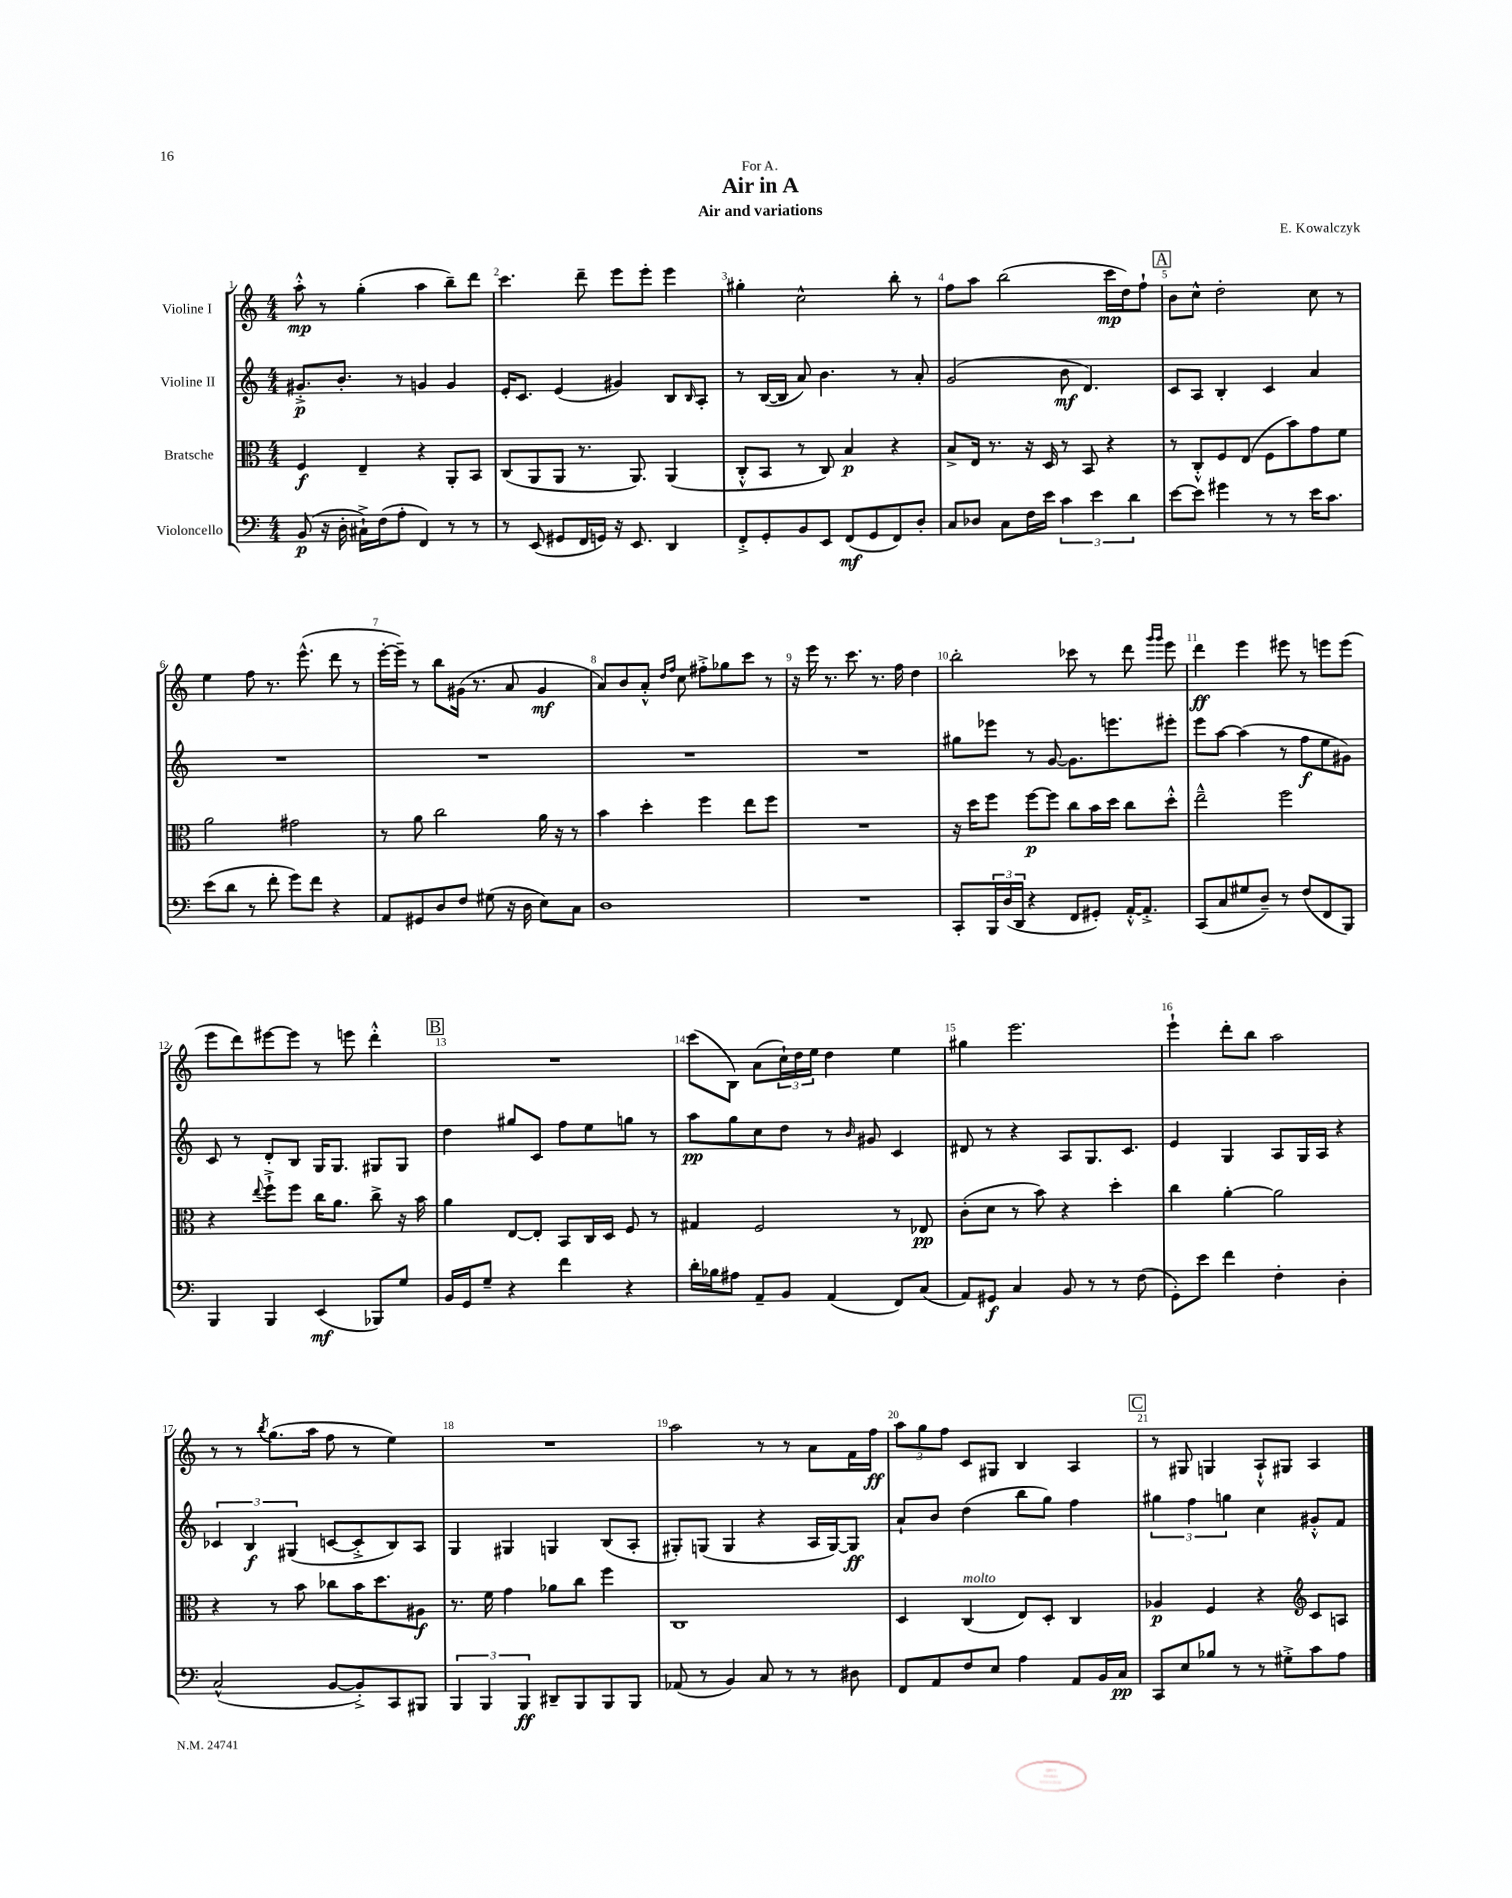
\header { title = "Air in A" composer = "E. Kowalczyk" subtitle = "Air and variations" dedication = "For A." }
<<
\new StaffGroup <<
\new Staff = "s0" \with { instrumentName = "Violine I" } {
    \clef treble \key c \major \numericTimeSignature \time 4/4
    a''8-.-^\mp r8 g''4-.( a''4 b''8--) d'''8 |
    c'''4. d'''8-- e'''8 e'''8-. e'''4 |
    gis''4-. c''2-^ b''8-. r8 |
    f''8 a''8 b''2( c'''16\mp d''16) f''8-! |
    \mark \markup { \box "A" } b'8 c''8-^ d''2-. c''8 r8 |
    e''4 f''8 r8. e'''8.-^( d'''8 r8 |
    e'''16~-. e'''16--) r8 b''8 gis'16( r8. a'8 gis'4\mf |
    a'8) b'8 a'8-.-^ \grace { d''16 f''16 } c''8 fis''8-.-> ges''8 c'''8 r8 |
    r16 e'''16 r8. c'''8. r8. f''16 d''4 |
    b''2-. ces'''8 r8 d'''8 \grace { g'''16 g'''16 } e'''8 |
    d'''4\ff e'''4 eis'''8 r8 e'''8 e'''8( |
    e'''8 d'''8) eis'''8~ eis'''8 r8 e'''8 d'''4-.-^ |
    \mark \markup { \box "B" } R1 |
    c'''8( b8) a'8( \tuplet 3/2 { c''16-!) d''16 e''16 } d''4 e''4 |
    gis''4 e'''2. |
    e'''4-! d'''8-. b''8 a''2 |
    r8 r8 \acciaccatura { b''8 } g''8.( a''16 f''8 r8 e''4) |
    R1 |
    a''2 r8 r8 a'8 f'16 f''16\ff |
    \tuplet 3/2 { a''8 g''8 f''8 } c'8 gis8 b4 a4 |
    \mark \markup { \box "C" } r8 gis8 g4 a8-!-^ gis8 a4 \bar "|." |
}
\new Staff = "s1" \with { instrumentName = "Violine II" } {
    \clef treble \key c \major \numericTimeSignature \time 4/4
    gis'8.-.->\p b'8.-. r8 g'4 g'4 |
    e'16-. c'8. e'4( gis'4) b8 \grace { b16 } a8-. |
    r8 b16~( b16 a'8) b'4. r8 a'8-. |
    g'2( b'8\mf d'4.) |
    \mark \markup { \box "A" } c'8 a8 b4-. c'4 a'4 |
    R1 |
    R1 |
    R1 |
    R1 |
    gis''8 ees'''8 r8 g'8~ g'8. e'''8. eis'''8-. |
    e'''8 a''8~ a''4( r8 f''8\f e''8 gis'8) |
    c'8 r8 d'8-. b8 g16 g8. gis8 gis8 |
    \mark \markup { \box "B" } d''4 gis''8 c'8 f''8 e''8 g''8 r8 |
    a''8\pp g''8 c''8 d''8 r8 \grace { b'16 } gis'8 c'4 |
    dis'8 r8 r4 a8 g8. c'8. |
    e'4 g4 a8 g16 a16 r4 |
    \tuplet 3/2 { ces'4 b4\f gis4( } c'8~ c'8-.-> b8) a8 |
    g4 gis4 g4 b8( a8-. |
    gis8-.) g8( g4 r4 a16 g16~) g8\ff |
    a'8-! b'8 d''4( b''8 g''8) f''4 |
    \mark \markup { \box "C" } \tuplet 3/2 { gis''4 f''4 g''4 } c''4 gis'8-.-^ f'8 \bar "|." |
}
\new Staff = "s2" \with { instrumentName = "Bratsche" } {
    \clef alto \key c \major \numericTimeSignature \time 4/4
    f4\f e4-- r4 a,8-. b,8 |
    c8( a,8 a,8 r8. a,8.) a,4( |
    c8-.-^ b,8 r8 c8) b4\p r4 |
    b8-> e16 r8. r16 d16 r8 b,8 r4 |
    \mark \markup { \box "A" } r8 c8-.-^ f8 e8( f8 b'8) g'8 f'8 |
    a'2 gis'2 |
    r8 a'8 c''2 a'16 r16 r8 |
    b'4 d''4-. f''4 e''8 f''8 |
    R1 |
    r16 d''16 f''8 f''8~\p f''8 c''8 b'16 d''16 c''8 d''8-.-^ |
    e''2---^ f''2 |
    r4 \appoggiatura { e''8 } f''8-!-> f''8 c''16 a'8. c''8-> r16 b'16 |
    \mark \markup { \box "B" } a'4 e8~ e8-. b,8 c16 d16 f8 r8 |
    gis4 f2 r8 ees8\pp |
    c'8-.( d'8 r8 b'8) r4 d''4-. |
    c''4 a'4~-. a'2 |
    r4 r8 b'8 ces''8 b'16 d''8. ais8\f |
    r8. f'16 g'4 aes'8 c''8 f''4 |
    c1 |
    d4 c4^\markup { \italic "molto" }( e8) d8-. c4 |
    \mark \markup { \box "C" } aes4\p f4 r4 \clef treble c'8 a8 \bar "|." |
}
\new Staff = "s3" \with { instrumentName = "Violoncello" } {
    \clef bass \key c \major \numericTimeSignature \time 4/4
    b,8\p( r16 d16-. cis16-!->) f16( a8-. f,4) r8 r8 |
    r8 e,8( gis,8 f,16 g,16) r16 e,8. d,4 |
    f,8-.-> g,8-. b,8 e,8 f,8\mf( g,8 f,8) d8-. |
    c8 des8 c8 f16 e'16 \tuplet 3/2 { c'4 e'4 d'4 } |
    \mark \markup { \box "A" } e'8~ e'8 gis'4 r8 r8 e'16 c'8. |
    e'8( d'8 r8 f'8-. g'8) f'8 r4 |
    a,8 gis,8 d8 f8 gis8( r16 d16 e8) c8 |
    d1 |
    R1 |
    c,8-. \tuplet 3/2 { b,,16 d16( d,16 } r4 f,8 gis,8-.) a,16~-.-^ a,8.-.-> |
    c,8( c8 gis8 d8--) r8 f8( f,8 b,,8) |
    b,,4 b,,4 e,4\mf( bes,,8) g8 |
    \mark \markup { \box "B" } b,16 g,16 g8-- r4 f'4 r4 |
    d'16-. bes16 ais8 a,8-- b,8 a,4( f,8) c8( |
    a,8) gis,8\f c4 b,8 r8 r8 f8( |
    g,8-.) e'8 f'4 f4-. d4-. |
    c2-^( b,8~ b,8-.->) c,8 bis,,8 |
    \tuplet 3/2 { b,,4 b,,4 b,,4\ff } dis,8-- b,,8 b,,8 b,,8 |
    aes,8( r8 b,4) c8 r8 r8 dis8 |
    f,8 a,8 f8 e8 a4 a,8 b,16 c16\pp |
    \mark \markup { \box "C" } c,8 e8 bes8 r8 r8 gis8-.-> c'8 a8 \bar "|." |
}
>>
>>
\layout { \context { \Score \override BarNumber.break-visibility = ##(#f #t #t) barNumberVisibility = #all-bar-numbers-visible } }
